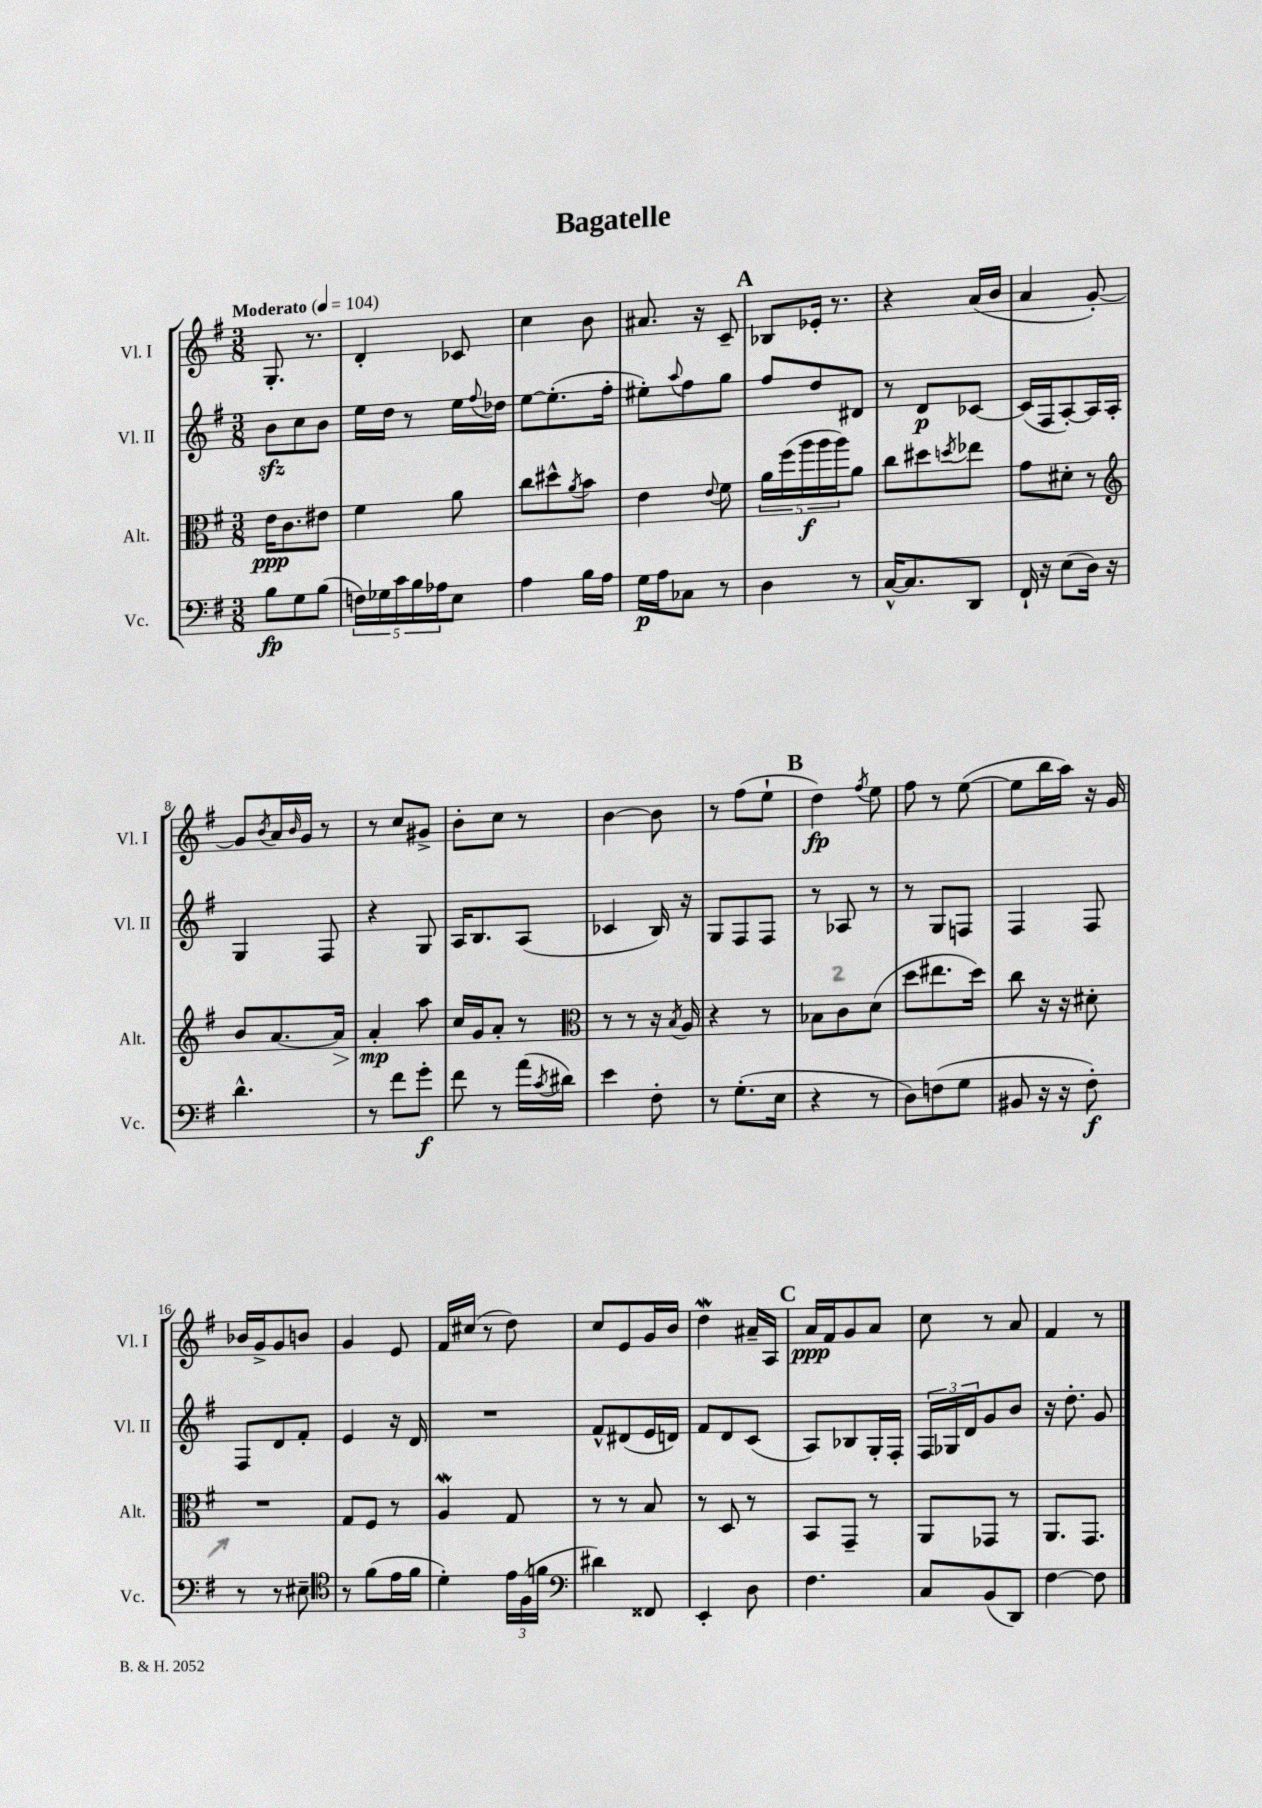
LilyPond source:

\header { title = "Bagatelle" }
<<
\new StaffGroup <<
\new Staff = "s0" \with { instrumentName = "Vl. I" shortInstrumentName = "Vl. I" } {
    \clef treble \key g \major \numericTimeSignature \time 3/8 \tempo "Moderato" 4 = 104
    g8.-. r8. |
    d'4-. ces'8 |
    c''4 b'8 |
    ais'8. r16 c'8-- |
    \mark \markup { \bold "A" } bes8 ees'16-. r8. |
    r4 a'16( b'16 |
    a'4 g'8~-.) |
    g'8 \acciaccatura { b'8 } a'16 \grace { b'16 } g'16 r8 |
    r8 c''8 gis'8-> |
    b'8-. c''8 r8 |
    b'4~ b'8 |
    r8 fis''8( e''8-! |
    \mark \markup { \bold "B" } d''4\fp) \acciaccatura { fis''8 } e''8 |
    fis''8 r8 e''8~( |
    e''8 b''16 a''16) r16 g'16 |
    bes'16 g'16-> g'8 b'8 |
    g'4 e'8 |
    fis'16 cis''16( r8 d''8) |
    c''8 e'8 g'16 b'16 |
    d''4\mordent ais'16-- a16 |
    \mark \markup { \bold "C" } a'16\ppp fis'16 g'8 a'8 |
    c''8 r8 a'8 |
    fis'4 r8 \bar "|." |
}
\new Staff = "s1" \with { instrumentName = "Vl. II" shortInstrumentName = "Vl. II" } {
    \clef treble \key g \major \numericTimeSignature \time 3/8
    b'8\sfz c''8 b'8 |
    e''16 d''16 r8 e''16 \appoggiatura { fis''8 } des''16 |
    e''8~ e''8.-.( fis''16-. |
    eis''8-.) \appoggiatura { a''8 } fis''8 g''8 |
    \mark \markup { \bold "A" } fis''8 d''8 dis'8 |
    r8 d'8\p ces'8~ |
    ces'16( fis16 a8~-.) a16 a16-. |
    g4 fis8 |
    r4 g8 |
    a16 b8. a8( |
    ces'4 b16) r16 |
    g8 fis8 fis8 |
    \mark \markup { \bold "B" } r8 aes8 r8 |
    r8 g8 f8 |
    fis4 fis8 |
    fis8 d'8 fis'8-. |
    e'4 r16 d'16 |
    R4. |
    fis'8-^ dis'8( e'16 d'16) |
    fis'8 d'8 c'8( |
    \mark \markup { \bold "C" } a8) bes8 g16-. fis16-. |
    \tuplet 3/2 { fis16 ges16 d'16 } g'8 b'8 |
    r16 d''8.-. g'8 \bar "|." |
}
\new Staff = "s2" \with { instrumentName = "Alt." shortInstrumentName = "Alt." } {
    \clef alto \key g \major \numericTimeSignature \time 3/8
    e'16\ppp c'8. eis'8 |
    fis'4 a'8 |
    c''8 dis''8-^ \acciaccatura { a'8 } b'8 |
    e'4 \appoggiatura { e'8 } fis'8 |
    \mark \markup { \bold "A" } \tuplet 5/4 { a'16 fis''16( a''16\f a''16 a''16) } a'8 |
    c''8 dis''8 \acciaccatura { d''8 } ees''8 |
    g'8 dis'8-. r8 |
    \clef treble b'8 a'8.~ a'16\> |
    a'4-.\mp\! a''8 |
    c''16 g'16 a'8-. r8 |
    \clef alto r8 r8 r16 \acciaccatura { b8 } a16 |
    r4 r8 |
    \mark \markup { \bold "B" } bes8 c'8 d'8( |
    d''8 eis''8. d''16) |
    c''8 r16 r16 dis'8-. |
    R4. |
    g8 fis8 r8 |
    a4\mordent g8 |
    r8 r8 b8 |
    r8 d8 r8 |
    \mark \markup { \bold "C" } b,8 g,8-- r8 |
    a,8 ges,8 r8 |
    a,8. g,8. \bar "|." |
}
\new Staff = "s3" \with { instrumentName = "Vc." shortInstrumentName = "Vc." } {
    \clef bass \key g \major \numericTimeSignature \time 3/8
    b8\fp g8 b8( |
    \tuplet 5/4 { f16) ges16 c'16 b16 aes16 } e8 |
    a4 b16 a16 |
    g16\p a16 ces8 r8 |
    \mark \markup { \bold "A" } d4 r8 |
    c16~-^ c8. d,8 |
    fis,16-! r16 e8( d16) r16 |
    d'4.-^ |
    r8 fis'8 g'8-.\f |
    fis'8 r8 a'16( \acciaccatura { c'8 } dis'16) |
    e'4 fis8-. |
    r8 g8.-.( e16 |
    \mark \markup { \bold "B" } r4 r8 |
    d8) f8( g8 |
    bis,8 r16 r16 fis8-.\f) |
    r8 r8 eis8-- |
    \clef tenor r8 fis'8( e'16 fis'16 |
    d'4-.) \tuplet 3/2 { e'16 fis16( f'16 } |
    \clef bass dis'4) fisis,8 |
    e,4-. d8 |
    \mark \markup { \bold "C" } fis4. |
    c8 b,8( d,8) |
    fis4~ fis8 \bar "|." |
}
>>
>>
